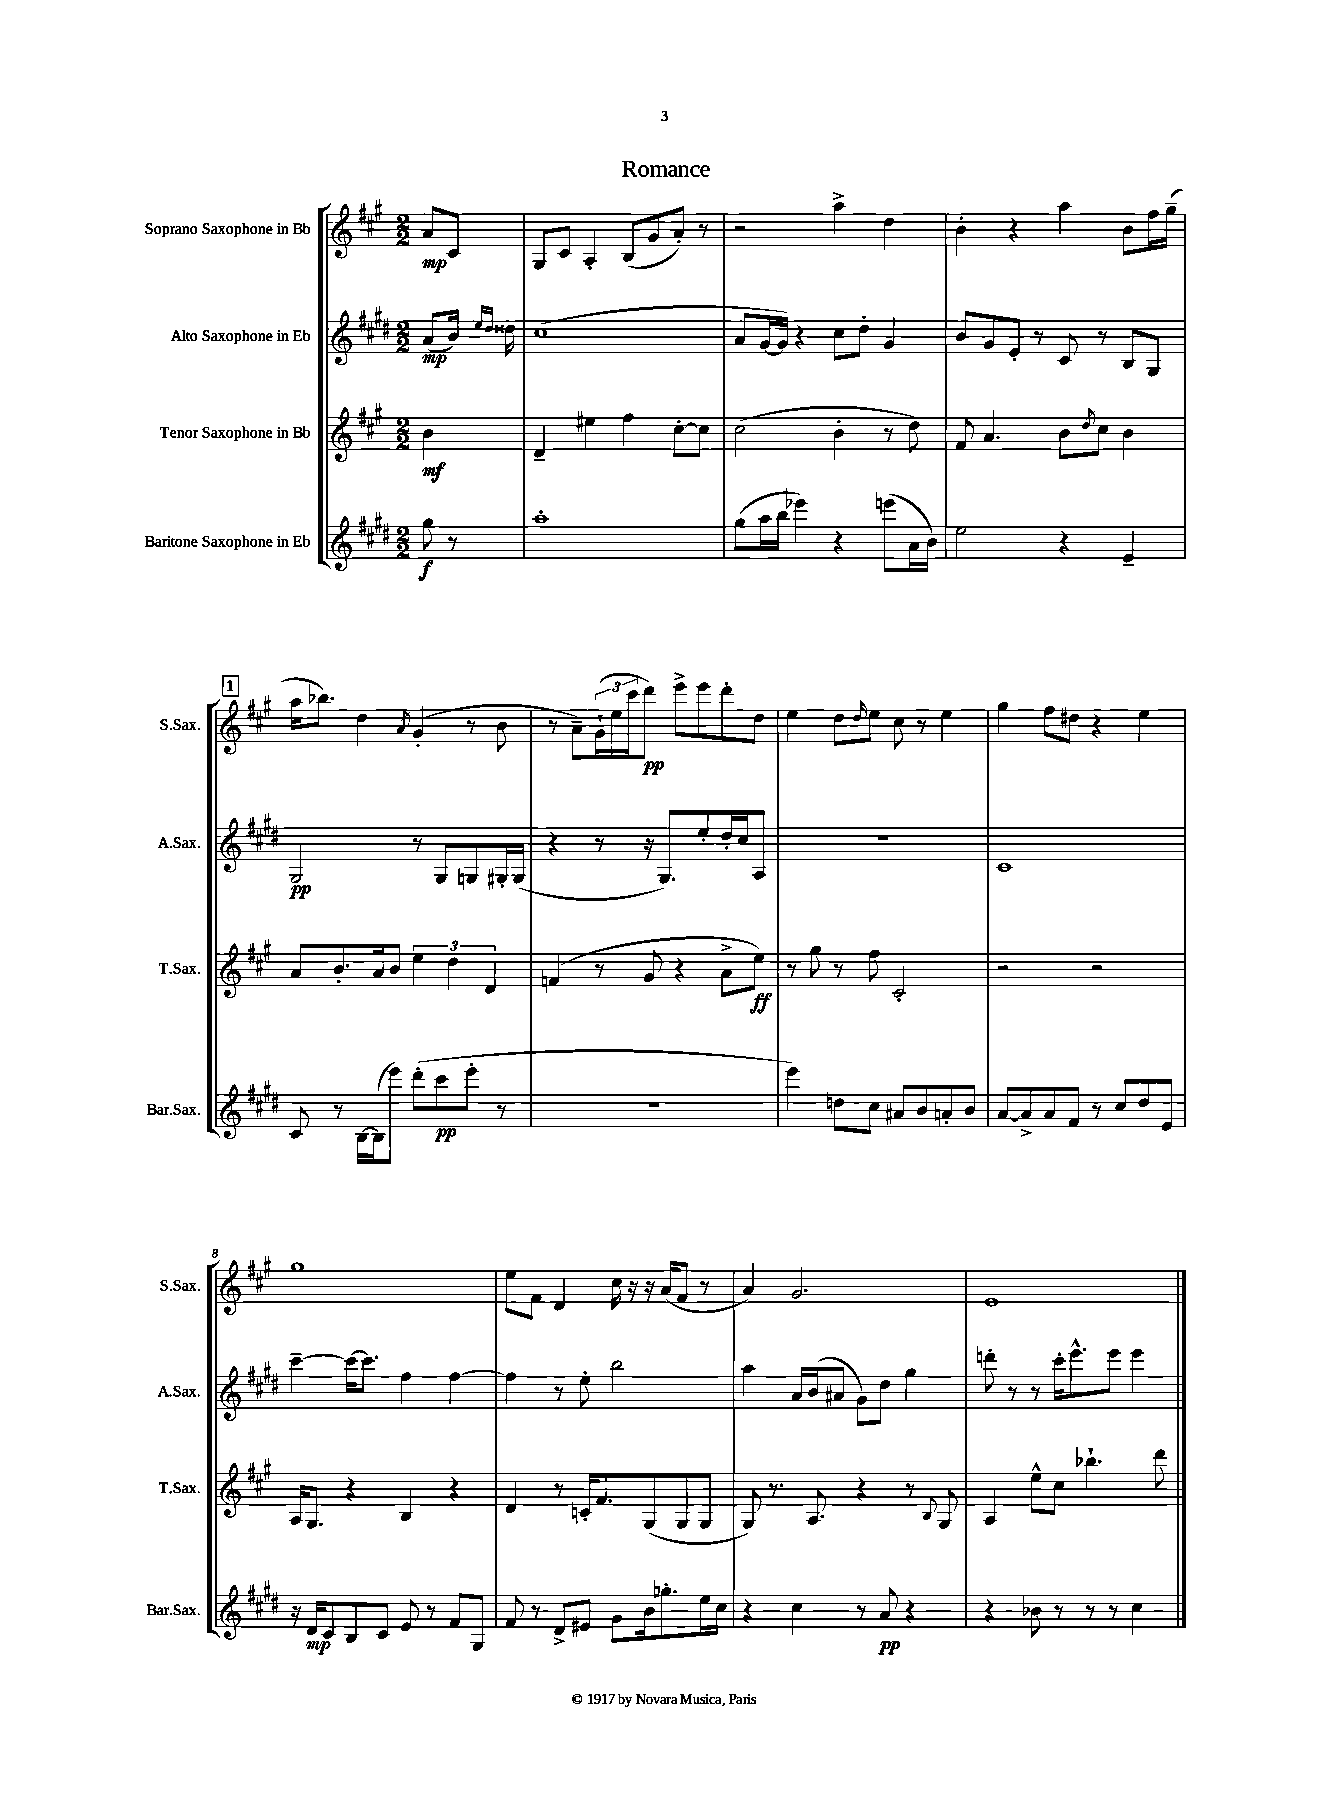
\header { title = "Romance" }
<<
\new StaffGroup <<
\new Staff = "s0" \with { instrumentName = "Soprano Saxophone in Bb" shortInstrumentName = "S.Sax." } {
    \clef treble \key a \major \numericTimeSignature \time 2/2 \partial 4
    a'8\mp cis'8 |
    gis8 cis'8 a4-. b8( gis'8 a'8-.) r8 |
    r2 a''4-> d''4 |
    b'4-. r4 a''4 b'8 fis''16 gis''16--( |
    \mark \markup { \box "1" } a''16 bes''8.) d''4 \acciaccatura { a'8 } gis'4-.( r8 b'8 |
    r8 a'8--) \tuplet 3/2 { gis'16-!( e''16 cis'''16 } d'''8\pp) e'''8-> e'''8 d'''8-. d''8 |
    e''4 d''8 \grace { d''16 } e''8 cis''8 r8 e''4 |
    gis''4 fis''8 dis''8 r4 e''4 |
    gis''1 |
    e''8 fis'8 d'4 cis''16 r16 r16 a'16( fis'8 r8 |
    a'4) gis'2. |
    e'1 \bar "|." |
}
\new Staff = "s1" \with { instrumentName = "Alto Saxophone in Eb" shortInstrumentName = "A.Sax." } {
    \clef treble \key e \major \numericTimeSignature \time 2/2 \partial 4
    a'8\mp( b'16) \grace { e''16 dis''16 } disis''16 |
    cis''1( |
    a'8 gis'16~ gis'16) r4 cis''8 dis''8-. gis'4 |
    b'8 gis'8 e'8-. r8 cis'8 r8 b8 gis8 |
    \mark \markup { \box "1" } gis2\pp r8 gis8 g8 gis16-. gis16( |
    r4 r8 r16 gis8.) e''8-. dis''16-. cis''16 a8 |
    r1 |
    cis'1 |
    cis'''4~-- cis'''16~ cis'''8. fis''4 fis''4~ |
    fis''4 r8 e''8-. b''2 |
    a''4 a'16 b'16( ais'8 gis'8) dis''8 gis''4 |
    d'''8-. r8 r8 cis'''16-. e'''8.-^ e'''8 e'''4 \bar "|." |
}
\new Staff = "s2" \with { instrumentName = "Tenor Saxophone in Bb" shortInstrumentName = "T.Sax." } {
    \clef treble \key a \major \numericTimeSignature \time 2/2 \partial 4
    b'4\mf |
    d'4-- eis''4 fis''4 cis''8~-. cis''8 |
    cis''2( b'4-. r8 d''8) |
    fis'8 a'4. b'8 \acciaccatura { d''8 } cis''8 b'4 |
    \mark \markup { \box "1" } a'8 b'8.-. a'16 b'8 \tuplet 3/2 { e''4 d''4 d'4 } |
    f'4( r8 gis'8 r4 a'8-> e''8\ff) |
    r8 gis''8 r8 fis''8 cis'2-. |
    r2 r2 |
    a16 gis8. r4 b4 r4 |
    d'4 r8 c'16-. fis'8. gis8( gis8 gis8 |
    gis8) r8. a8. r4 r8 \appoggiatura { b8 } gis8 |
    a4 e''8-^ cis''8 bes''4.-! d'''8 \bar "|." |
}
\new Staff = "s3" \with { instrumentName = "Baritone Saxophone in Eb" shortInstrumentName = "Bar.Sax." } {
    \clef treble \key e \major \numericTimeSignature \time 2/2 \partial 4
    gis''8\f r8 |
    a''1-. |
    gis''8( a''16 b''16 ees'''4) r4 e'''8( a'16 b'16) |
    e''2 r4 e'4-- |
    \mark \markup { \box "1" } cis'8 r8 b16~ b16( e'''8) dis'''8-.( cis'''8\pp e'''8-. r8 |
    r1 |
    e'''4) d''8 cis''8 ais'8 b'8 a'8-. b'8 |
    a'8~ a'8-> a'8 fis'8 r8 cis''8 dis''8 e'8 |
    r16 dis'16\mp cis'8 b8 cis'8 e'8 r8 fis'8 gis8 |
    fis'8 r8 dis'8-> eis'8 gis'8 b'16 g''8.-. e''16 cis''16 |
    r4 cis''4 r8 a'8\pp r4 |
    r4 bes'8 r8 r8 r8 cis''4 \bar "|." |
}
>>
>>
